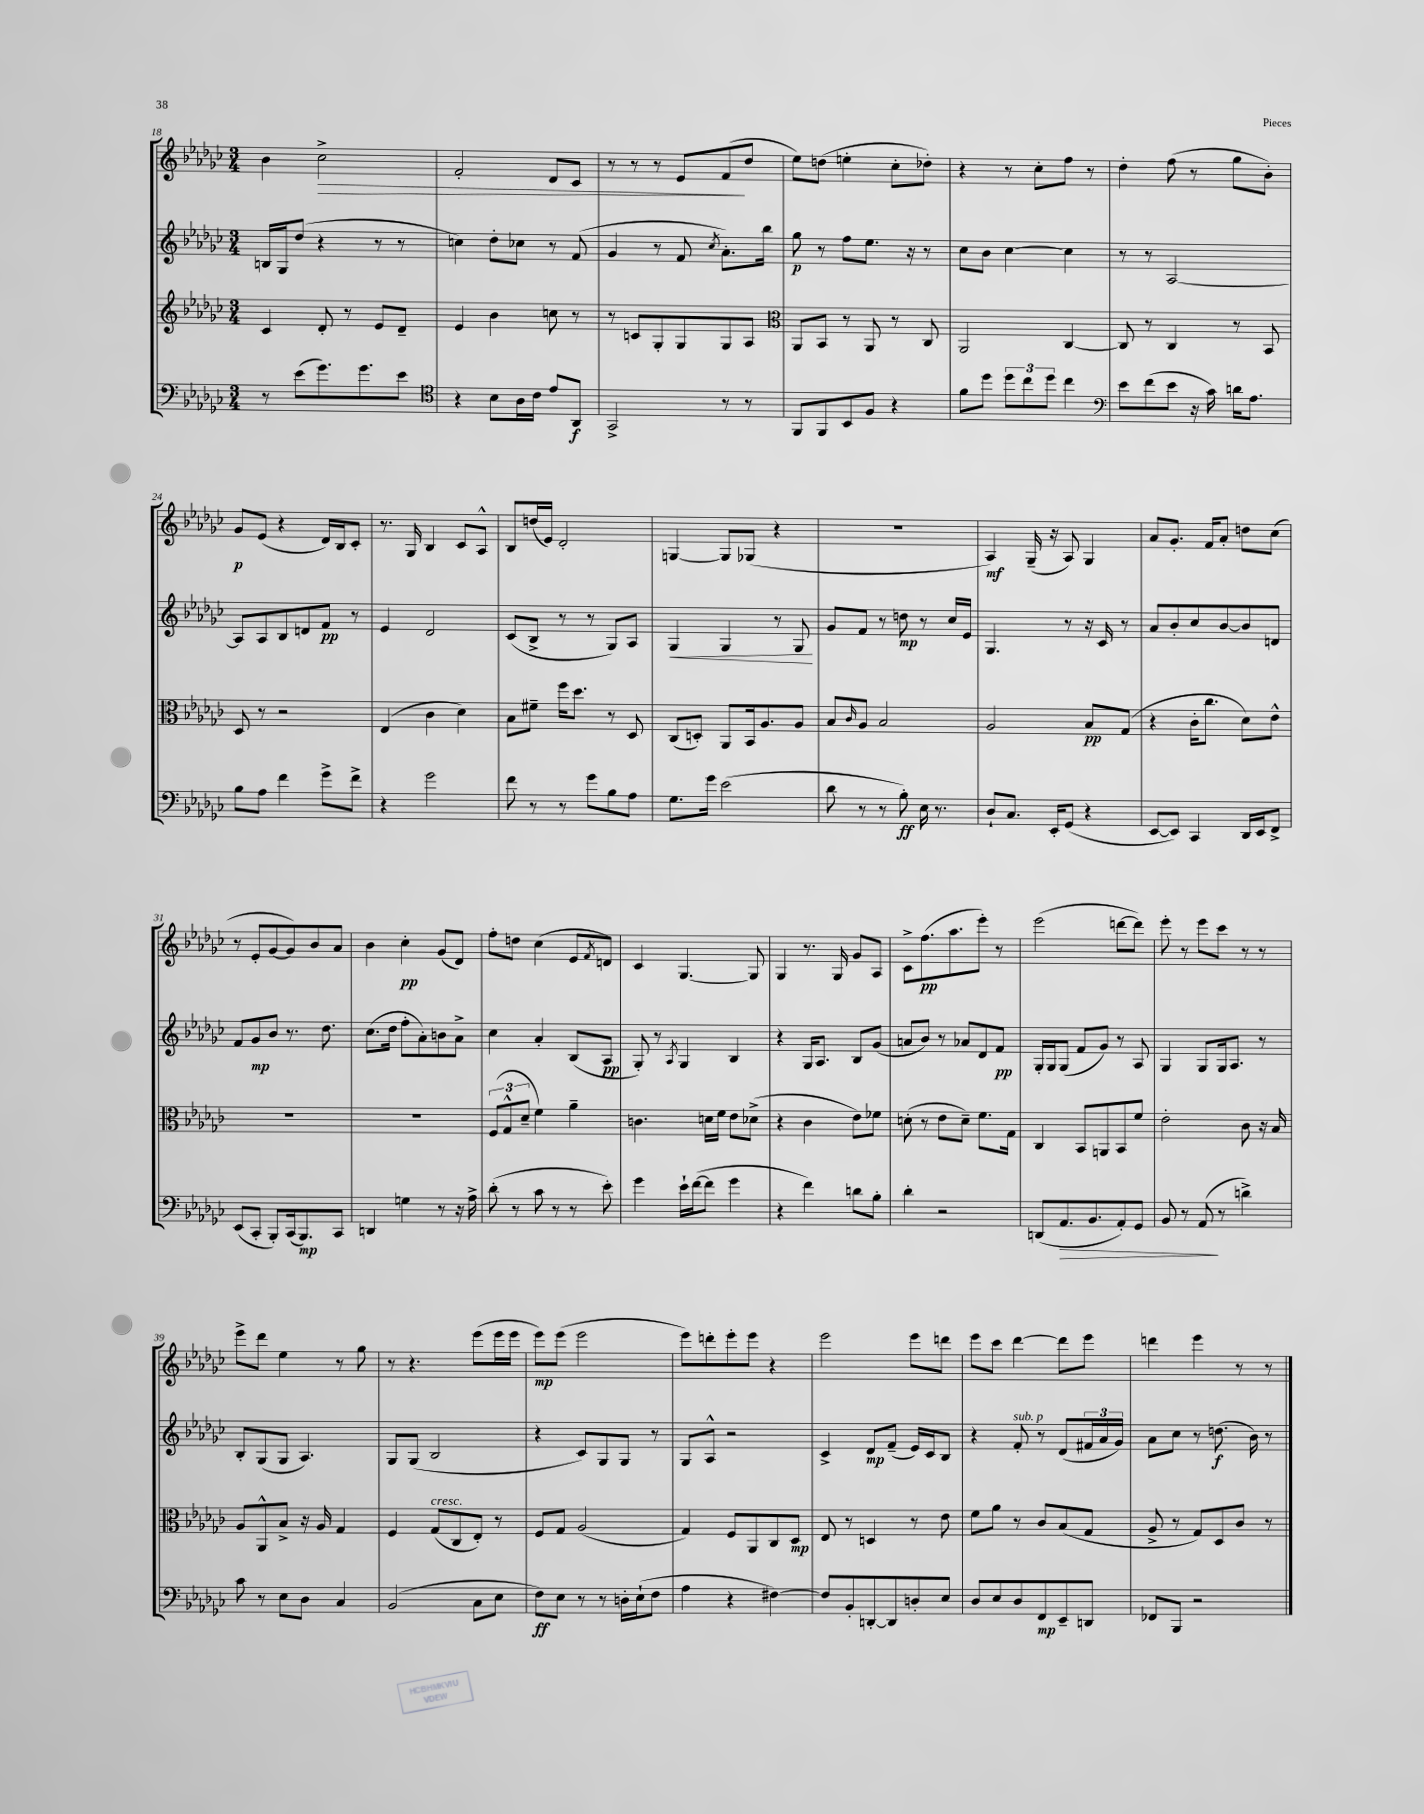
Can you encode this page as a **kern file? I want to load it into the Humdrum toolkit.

**kern	**kern	**kern	**kern
*staff4	*staff3	*staff2	*staff1
*clefF4	*clefG2	*clefG2	*clefG2
*k[b-e-a-d-g-c-]	*k[b-e-a-d-g-c-]	*k[b-e-a-d-g-c-]	*k[b-e-a-d-g-c-]
*M3/4	*M3/4	*M3/4	*M3/4
8r	4c-	16B	4b-
.	.	16G-	.
(8e-	.	(8dd-	.
8.g-)	8d-'	4r	2cc-^
.	8r	.	.
8.g-	.	.	.
.	8e-	8r	.
8e-	8d-~	8r	.
=	=	=	=
*clefC4	*	*	*
4r	4e-	4cc)	2f'
8B-	4b-	8dd-'	.
16A-	.	8cc-	.
16c-	.	.	.
8e-	8cc	8r	8d-
8AA-	8r	(8f	8c-
=	=	=	=
2GG-^	8r	4g-	8r
.	8c	.	8r
.	8G-'	8r	8r
.	8G-	8f	8e-
.	.	8qcc-	.
8r	8G-	8.a-')	(8f
8r	8A-	.	8dd-
.	.	16bb-	.
=	=	=	=
*	*clefC3	*	*
8FF	8AA-	8gg-	8ee-)
8FF	8BB-	8r	(8dd
8BB-	8r	8ff	4ee'
8F	8AA-	8.ee-	.
4r	8r	.	8cc-'
.	.	16r	.
.	8C-	8r	8dd-')
=	=	=	=
8f	2AA-	8cc-	4r
8dd-	.	8b-	.
12dd-	.	[4cc-	8r
12cc-	.	.	.
.	.	.	8cc-'
12dd-	.	.	.
4cc-	[4C-	4cc-]	8ff
.	.	.	8r
=	=	=	=
*clefF4	*	*	*
8e-	8C-]	8r	4dd-'
(8f	8r	8r	.
8e-	4C-	[2A-	(8ff
16r	.	.	8r
16c-)	.	.	.
16d	8r	.	8gg-
8.A-	.	.	.
.	8BB-	.	8b-')
=	=	=	=
8B-	8D-	8A-]	8g-
8A-	8r	8A-	(8e-
4f	2r	8B-	4r
.	.	8d	.
8g-^	.	8f	16d-)
.	.	.	16B-
8f^	.	8r	8c-'
=	=	=	=
4r	(4E-	4e-	8.r
.	.	.	16G-
2g-	4c-	2d-	4B-
.	4d-)	.	8c-
.	.	.	8A-^^
=	=	=	=
8f	8B-	(8c-	8B-
8r	8f#~	8B-^	(16dd
.	.	.	16e-)
8r	16ff	8r	2d-'
.	8.dd-	.	.
8g-	.	8r	.
8B-	8r	8G-)	.
8A-	8D-	8A-	.
=	=	=	=
8.G-	(8C-	4G-	[4G
.	8D')	.	.
16g-	.	.	.
(2e-	8AA-	4G-	8G]
.	16BB-	.	(8G-
.	8.A-	.	.
.	.	8r	4r
.	8A-	8G-	.
=	=	=	=
8d-	8B-	8g-	2.r
.	16qqc-	.	.
8r	8A-	8f	.
8r	2B-	8r	.
8B-')	.	8dd	.
16E-	.	8r	.
8.r	.	.	.
.	.	16cc-	.
.	.	16e-	.
=	=	=	=
8D-`	2A-	4.G-	4A-)
8.C-	.	.	.
.	.	.	(16G-~
16EE-'	.	.	16r
(8GG-	.	8r	8A-)
4r	8B-	16r	4G-
.	.	16c-	.
.	(8G-	8r	.
=	=	=	=
[8EE-	4r	8a-	8a-
8EE-])	.	8b-'	8.g-'
4CC-	16c-'	8cc-	.
.	8.cc-	.	16f
.	.	[8b-	8a-'
16DD-	8d-)	8b-]	8dd
16EE-	.	.	.
8FF^	8e-^^	8d	(8cc-
=	=	=	=
(8EE-	2.r	8f	8r
8CC-'	.	8g-	8e-'
8BBB-')	.	8b-	[8g-
(16CC-	.	8.r	8g-])
8.BBB-)	.	.	.
.	.	.	8b-
.	.	8.dd-	.
8CC-	.	.	8a-
=	=	=	=
4DD	2.r	(8.cc-	4b-
.	.	16dd-	.
4G	.	8ff'	4cc-'
.	.	8a-')	.
8r	.	8b	(8g-
16r	.	8a-^	8d-)
16A-^	.	.	.
=	=	=	=
(8d-'	(12F	4cc-	8ff'
.	12G-^^	.	.
8r	.	.	8dd
.	12d-~	.	.
8c-	4f)	4a-'	(4cc-
8r	.	.	.
8r	4a-~	(8B-	8e-
.	.	.	8qf
8e-')	.	8A-	8d)
=	=	=	=
4g-	4.c	8G-')	4c-
.	.	8r	.
.	.	8qA-	.
16e-`	.	4G-	[4.G-
([16f	.	.	.
8f]	16d	.	.
.	16f	.	.
4g-	8e-	4B-	.
.	(8d-^	.	8G-]
=	=	=	=
4r	4r	4r	4G-
4f)	4c-	16G-	8.r
.	.	8.A-	.
.	.	.	16G-
8d	8e-)	8B-	8g-
8B-'	8f-	(8g-	8A-
=	=	=	=
4d-'	(8d'	8a	8c-^
.	8r	8b-)	(8.ff
2r	8e-	8r	.
.	.	.	8.aa-
.	8d~)	8a-	.
.	8.f	8d-	8eee-')
.	.	8f	8r
.	16G-	.	.
=	=	=	=
(8DD	4C-	16G-'	(2eee-
.	.	16G-	.
8.AA-	.	(8G-	.
.	8BB-	8f	.
8.BB-	.	.	.
.	8AA	8g-)	.
8AA-')	8BB-	8r	[8ddd
8GG-	8f	8A-	8ddd])
=	=	=	=
8BB-	2e-'	4G-	8eee-'
8r	.	.	8r
(8AA-	.	8G-	8eee-
8r	.	16G-	8ccc-
.	.	8.A-	.
4d^)	8c-	.	8r
.	16r	8r	8r
.	16B-	.	.
=	=	=	=
8c-	8A-	8B-'	8eee-^
8r	8AA-^^	(8G-	8ddd-
8E-	8B-^	8G-	4ee-
8D-	16r	4.A-)	.
.	16A-	.	.
4C-	4G-	.	8r
.	.	.	8gg-
=	=	=	=
(2BB-	4F	8G-	8r
.	.	(8G-	4.r
.	(8G-	2B-	.
.	8C-	.	.
8C-	8E-')	.	(8eee-
8E-	8r	.	16eee-
.	.	.	16eee-
=	=	=	=
8F)	8F	4r	8eee-)
8E-	8G-	.	(8eee-
8r	(2A-	8c-)	2eee-
8r	.	8G-	.
16D'	.	8G-	.
(16E-`	.	.	.
8F	.	8r	.
=	=	=	=
4A-	4G-)	8G-	8eee-)
.	.	8A-^^	8ddd'
4r	8F	2r	8eee-'
.	8AA-	.	8eee-
[4F#)	8C-	.	4r
.	8D-	.	.
=	=	=	=
8F#]	8E-	4c-^	2eee-
8BB-'	8r	.	.
[8DD'	4D	8d-	.
8DD]	.	(8f~	.
8D'	8r	16e-)	8eee-
.	.	16c-	.
8E-	8e-	8B-	8ddd
=	=	=	=
8D-	8f	4r	8eee-
8E-	8a-	.	8ccc-
8D-	8r	8f'	[4ddd-
8FF	8c-	8r	.
8EE-~	(8B-	(8d-	8ddd-]
8DD	8G-	24f#	8eee-
.	.	24a-	.
.	.	24g-)	.
=	=	=	=
8FF-	8A-^	8a-	4ddd
8BBB-	8r	8cc-	.
2r	8G-)	8r	4eee-
.	8D-	(8.dd	.
.	8c-	.	8r
.	.	16b-)	.
.	8r	8r	8r
==	==	==	==
*-	*-	*-	*-
